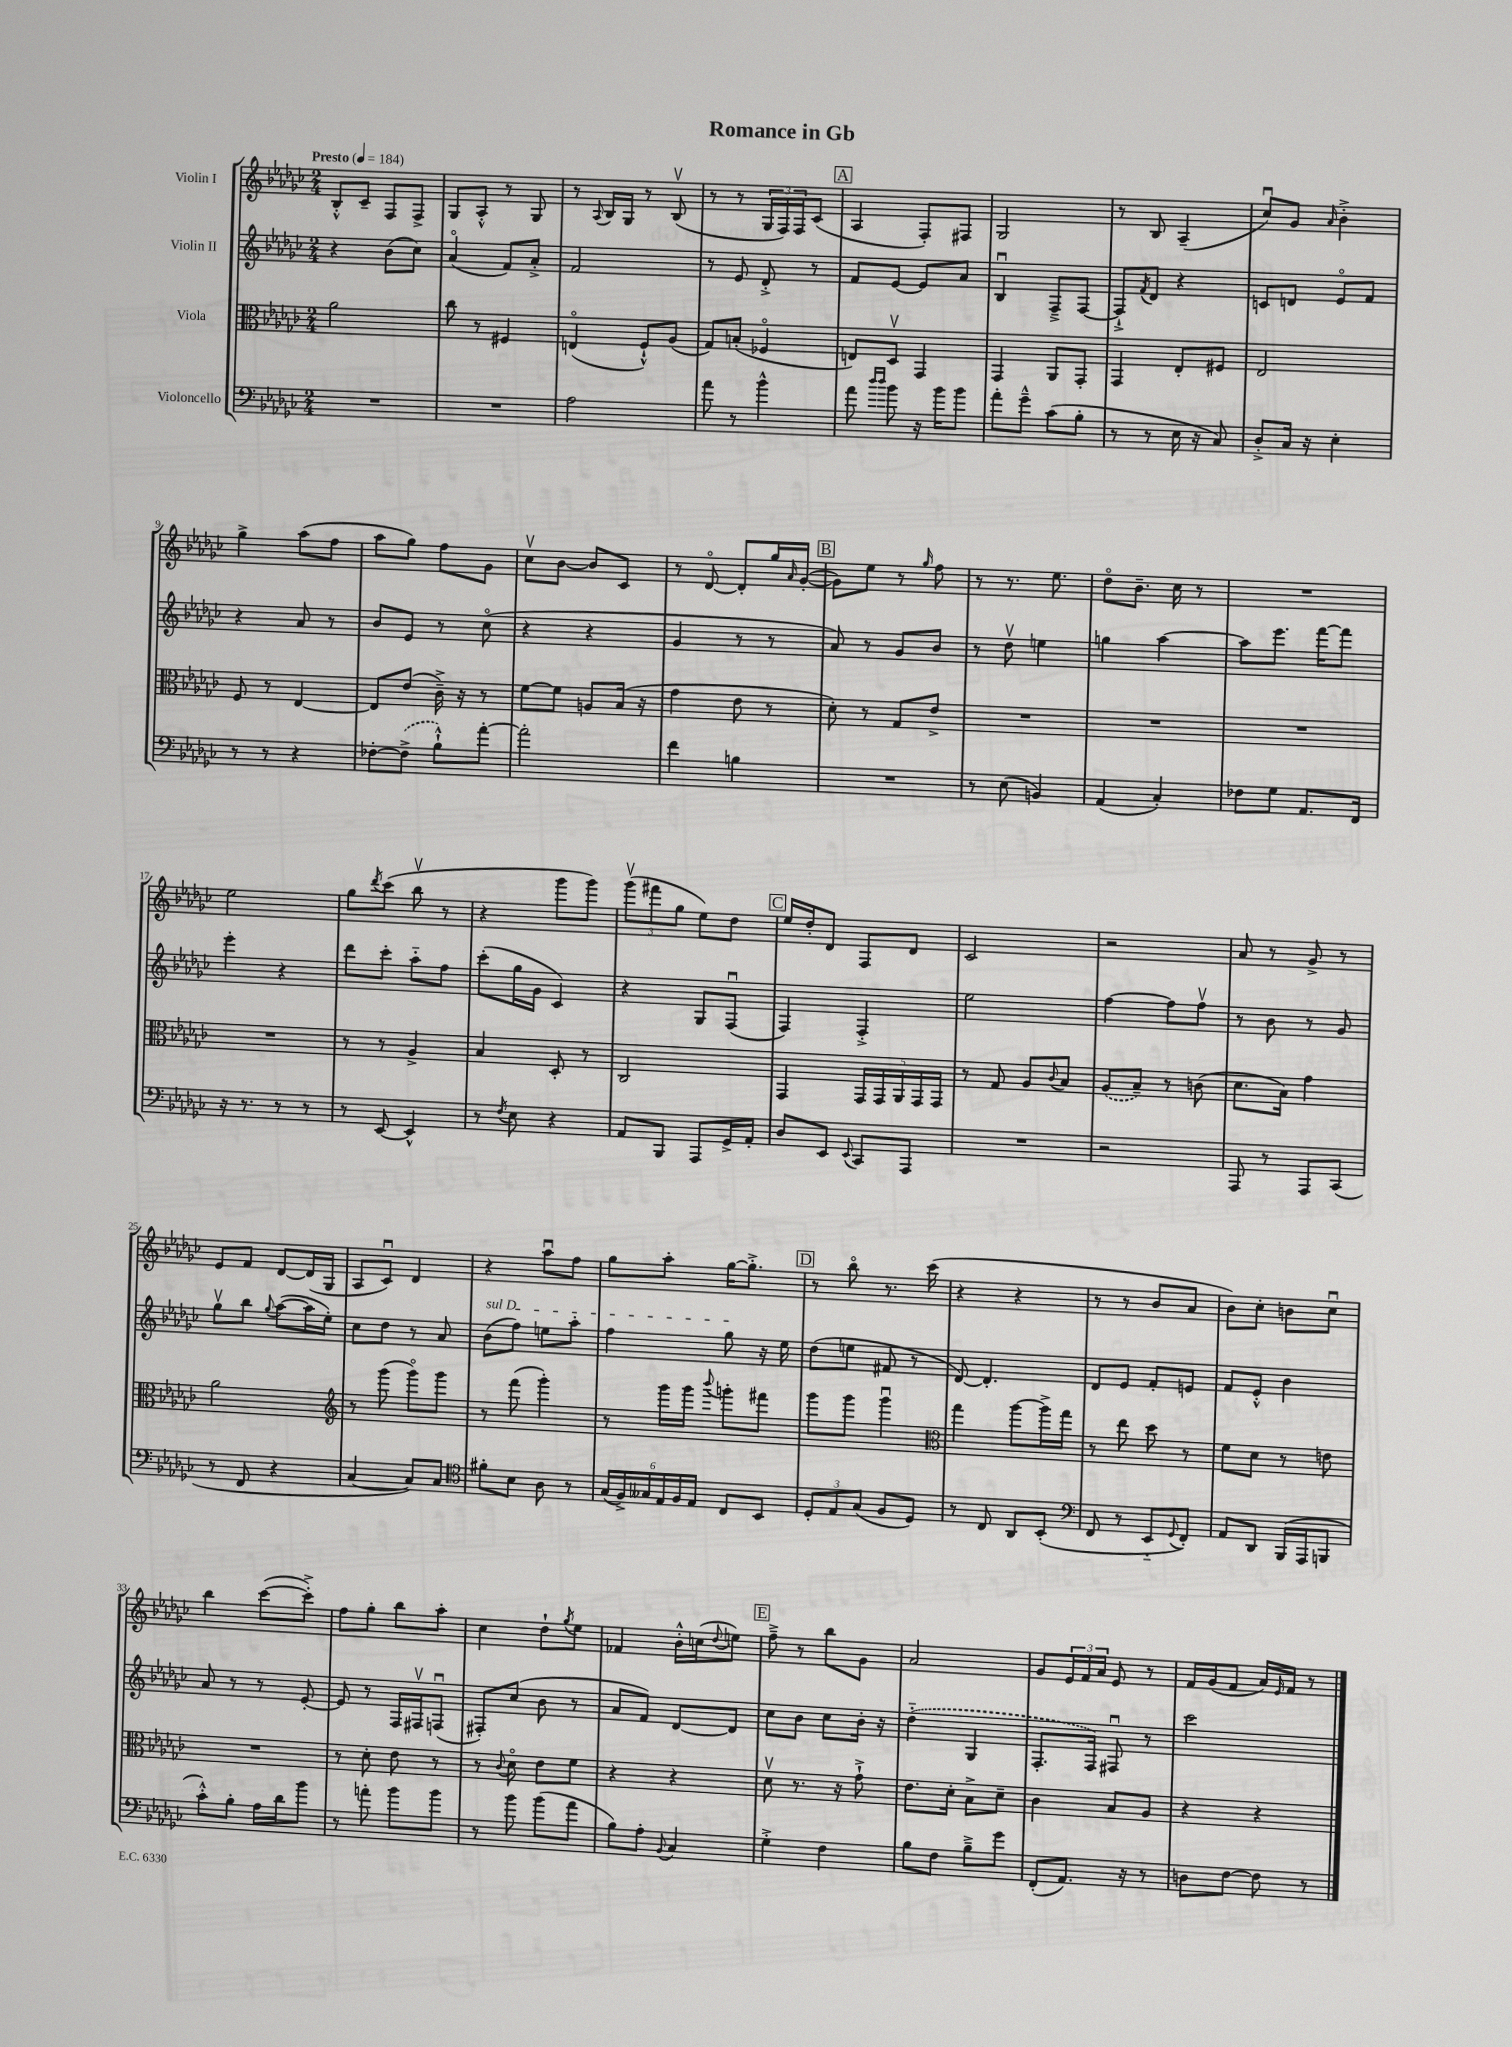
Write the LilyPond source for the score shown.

\header { title = "Romance in Gb" }
<<
\new StaffGroup <<
\new Staff = "s0" \with { instrumentName = "Violin I" } {
    \clef treble \key ges \major \numericTimeSignature \time 2/4 \tempo "Presto" 4 = 184
    bes8-.-^ ces'8-- f8 f8-> |
    ges8 aes8-.-^ r8 ges8 |
    r8 \appoggiatura { aes8 } bes16 ges16 r8 bes8\upbow( |
    r8 r8 \tuplet 3/2 { ges16 f16) f16 } ces'8( |
    \mark \markup { \box "A" } aes4 f8-.) fis8 |
    ges2 |
    r8 bes8 aes4--( |
    ces''8\downbow) ges'8 \grace { aes'16 } bes'4-.-> |
    ges''4-> aes''8( f''8 |
    aes''8 ges''8) f''8 ges'8 |
    ces''8\upbow bes'8~ bes'8 ces'8 |
    r8 des'8~\flageolet des'8-. ges''16 \grace { aes'16 } ges'16~-.( |
    \mark \markup { \box "B" } ges'8) ees''8 r8 \grace { ges''16 } f''8 |
    r8 r8. ees''8. |
    des''8\flageolet bes'8.-- ces''16 r8 |
    R2 |
    ees''2 |
    ges''8 \acciaccatura { des'''8 } ces'''8( bes''8\upbow r8 |
    r4 ges'''8 ges'''8) |
    \tuplet 3/2 { ges'''8\upbow( fis'''8 ges''8 } ees''8) des''8 |
    \mark \markup { \box "C" } ees''16 des''16-. des'8 f8 des'8 |
    ces'2 |
    r2 |
    aes'8 r8 ges'8-> r8 |
    ees'8 f'8 des'8~ des'16( ges16 |
    aes8 ces'8\downbow) des'4 |
    r4 aes''8\downbow f''8 |
    ges''8 aes''8-. ges''16~ ges''8.-.-> |
    \mark \markup { \box "D" } r8 bes''8\flageolet r8. ces'''16( |
    r4 r4 |
    r8 r8 bes'8 aes'8 |
    bes'8) ces''8-. b'8 ces''8\downbow |
    bes''4 ces'''8~( ces'''8-.->) |
    f''8 ges''8-. bes''8 aes''8-. |
    ces''4 des''8-! \acciaccatura { ges''8 } ees''8 |
    fes'4 bes'16-.-^ c''16( \appoggiatura { des''8 } e''8) |
    \mark \markup { \box "E" } f''8---> r8 bes''8 ges'8 |
    aes'2 |
    ges'8 \tuplet 3/2 { ees'16 f'16 aes'16 } ees'8 r8 |
    f'16 ges'16( f'8 aes'16) \grace { ees'16 } f'16 r8 \bar "|." |
}
\new Staff = "s1" \with { instrumentName = "Violin II" } {
    \clef treble \key ges \major \numericTimeSignature \time 2/4
    r4 bes'8( ces''8) |
    aes'4\flageolet( f'8) aes'8-.-> |
    f'2 |
    r8 ees'8 des'8-.-> r8 |
    \mark \markup { \box "A" } f'8 ees'8~ ees'8 aes'8 |
    bes4\downbow f8---> f8~ |
    f8-!-> \acciaccatura { f'8 } des'8 r4 |
    c'8 d'8 ees'8\flageolet f'8 |
    r4 aes'8 r8 |
    bes'8 ees'8 r8 ces''8\flageolet( |
    r4 r4 |
    ges'4 r8 r8 |
    \mark \markup { \box "B" } aes'8) r8 ges'8 bes'8 |
    r8 des''8\upbow e''4 |
    g''4 aes''4~ |
    aes''8 ees'''8. f'''16~ f'''8 |
    ees'''4-. r4 |
    des'''8 ces'''8-. aes''8-_ f''8 |
    ces'''8-.( ges''16 ges'16 ces'4) |
    r4 ges8 f8\downbow( |
    \mark \markup { \box "C" } f4) f4-.-> |
    ees''2 |
    f''4~ f''8 f''8\upbow |
    r8 bes'8 r8 ges'8 |
    ges''8\upbow bes''8 \appoggiatura { ges''8 } aes''8~( aes''16 ees''16-.) |
    ces''8 des''8 r8 aes'8 |
    \once \override TextSpanner.bound-details.left.text = \markup { \italic "sul D" } bes'8\startTextSpan( f''8) e''8 aes''8-. |
    f''4 ges''8\stopTextSpan r16 ees''16 |
    \mark \markup { \box "D" } des''8( e''8 fis'8 r8 |
    des'8~) des'4.-. |
    des'8 ees'8 f'8-. e'8 |
    f'8 ees'8-.-^ bes'4 |
    aes'8 r8 r8 ees'8~-. |
    ees'8 r8 f16 fis16\upbow f8\downbow( |
    fis8-.) ces''8( bes'8 r8 |
    aes'8 f'8) des'8~ des'8 |
    \mark \markup { \box "E" } ces''8 bes'8 ces''8 bes'16-. r16 |
    \once \slurDashed des''4-_( ges4 |
    f8.-. f16) fis8\downbow r8 |
    ces'''2 \bar "|." |
}
\new Staff = "s2" \with { instrumentName = "Viola" } {
    \clef alto \key ges \major \numericTimeSignature \time 2/4
    aes'2 |
    ces''8 r8 fis4 |
    e4\flageolet( f8-!-^) aes8( |
    ges8) b8-.( fes4\flageolet |
    \mark \markup { \box "A" } e8) des8\upbow ges,4 |
    ges,4 aes,8 ges,8-. |
    ges,4 ees8-. fis8 |
    ees2 |
    f8 r8 ees4~ |
    ees8 ees'8( ces'16--->) r16 r8 |
    f'8~ f'8 a8 bes16( r16 |
    ges'4 ees'8 r8 |
    \mark \markup { \box "B" } des'8-.) r8 ges8 ees'8-> |
    R2 |
    R2 |
    R2 |
    R2 |
    r8 r8 aes4-> |
    bes4 des8-. r8 |
    ces2 |
    \mark \markup { \box "C" } ges,4 \tuplet 5/4 { ges,16 ges,16 aes,16 ges,16 ges,16 } |
    r8 ges8 aes8 \appoggiatura { ces'8 } bes8 |
    \once \slurDashed aes8( bes8--) r8 c'8( |
    des'8. bes16) ges'4 |
    aes'2 |
    \clef treble r8 ges'''8( ges'''8\flageolet) ges'''8 |
    r8 f'''8( ges'''4-.) |
    r8 ges'''16 ges'''16 \appoggiatura { bes'''8 } g'''8-. fis'''8 |
    \mark \markup { \box "D" } ges'''8 ges'''8 ges'''4\downbow |
    \clef alto ges''4 aes''8~ aes''16-> ges''16 |
    r8 ees''8 des''8 r8 |
    f'8 des'8 r8 e'8 |
    R2 |
    r8 des'8-. ees'8 r8 |
    r8 \appoggiatura { ces'8 } des'8\flageolet ees'8 f'8 |
    r4 r4 |
    \mark \markup { \box "E" } des'8\upbow r8. r16 ges'8-!-> |
    ees'8. des'16-. bes8-> des'8-- |
    ces'4 bes8 aes8 |
    r4 r4 \bar "|." |
}
\new Staff = "s3" \with { instrumentName = "Violoncello" } {
    \clef bass \key ges \major \numericTimeSignature \time 2/4
    R2 |
    R2 |
    aes2 |
    aes'8 r8 bes'4-^ |
    \mark \markup { \box "A" } aes'8 \grace { des''16 des''16 } bes'8 r16 bes'16 bes'8 |
    aes'8-. ges'8---^ ces'8( bes8-. |
    r8 r8 ees16 r16 ces8) |
    des8-.-> ces16 r16 ees4-. |
    r8 r8 r4 |
    fes8~-. \once \slurDashed fes8->( bes8-!-^) aes'8~-. |
    aes'2-. |
    f'4 b4 |
    \mark \markup { \box "B" } R2 |
    r8 ees8( b,4) |
    aes,4( ces4-.) |
    fes8 ges8 aes,8. f,16 |
    r16 r8. r8 r8 |
    r8 ees,8~ ees,4-^ |
    r8 \acciaccatura { f8 } ees8 r4 |
    aes,8 bes,,8 aes,,8 ges,16-> aes,16-. |
    \mark \markup { \box "C" } des8 ees,8 \appoggiatura { ees,8 } ces,8 aes,,8 |
    R2 |
    r2 |
    aes,,8 r8 aes,,8 ces,8( |
    r8 f,8 r4 |
    ces4~ ces8) ces8 |
    \clef tenor fis'8-. bes8 aes8 r8 |
    \tuplet 6/4 { ges16( f16->) geses16 ees16 f16 ees16 } ces8 bes,8 |
    \mark \markup { \box "D" } \tuplet 3/2 { des8-. ees8 ges8( } f8 des8) |
    r8 ces8 aes,8 bes,8-.( |
    \clef bass f,8 r8 ees,8-_ \appoggiatura { ges,8 } f,8-.) |
    aes,8 des,8 bes,,16( aes,,16 b,,8 |
    ces'8-.-^) bes8-. aes16 des'16 bes'8 |
    r8 a'8-. bes'8 bes'8 |
    r8 bes'8 bes'8( aes'8 |
    bes8) aes8-. \appoggiatura { bes,8 } ces4 |
    \mark \markup { \box "E" } ges4-.-> f4 |
    bes8 f8 bes8---> ges'8 |
    f,8-.( aes,8.) r16 r8 |
    d8 f8~ f8 r8 \bar "|." |
}
>>
>>
